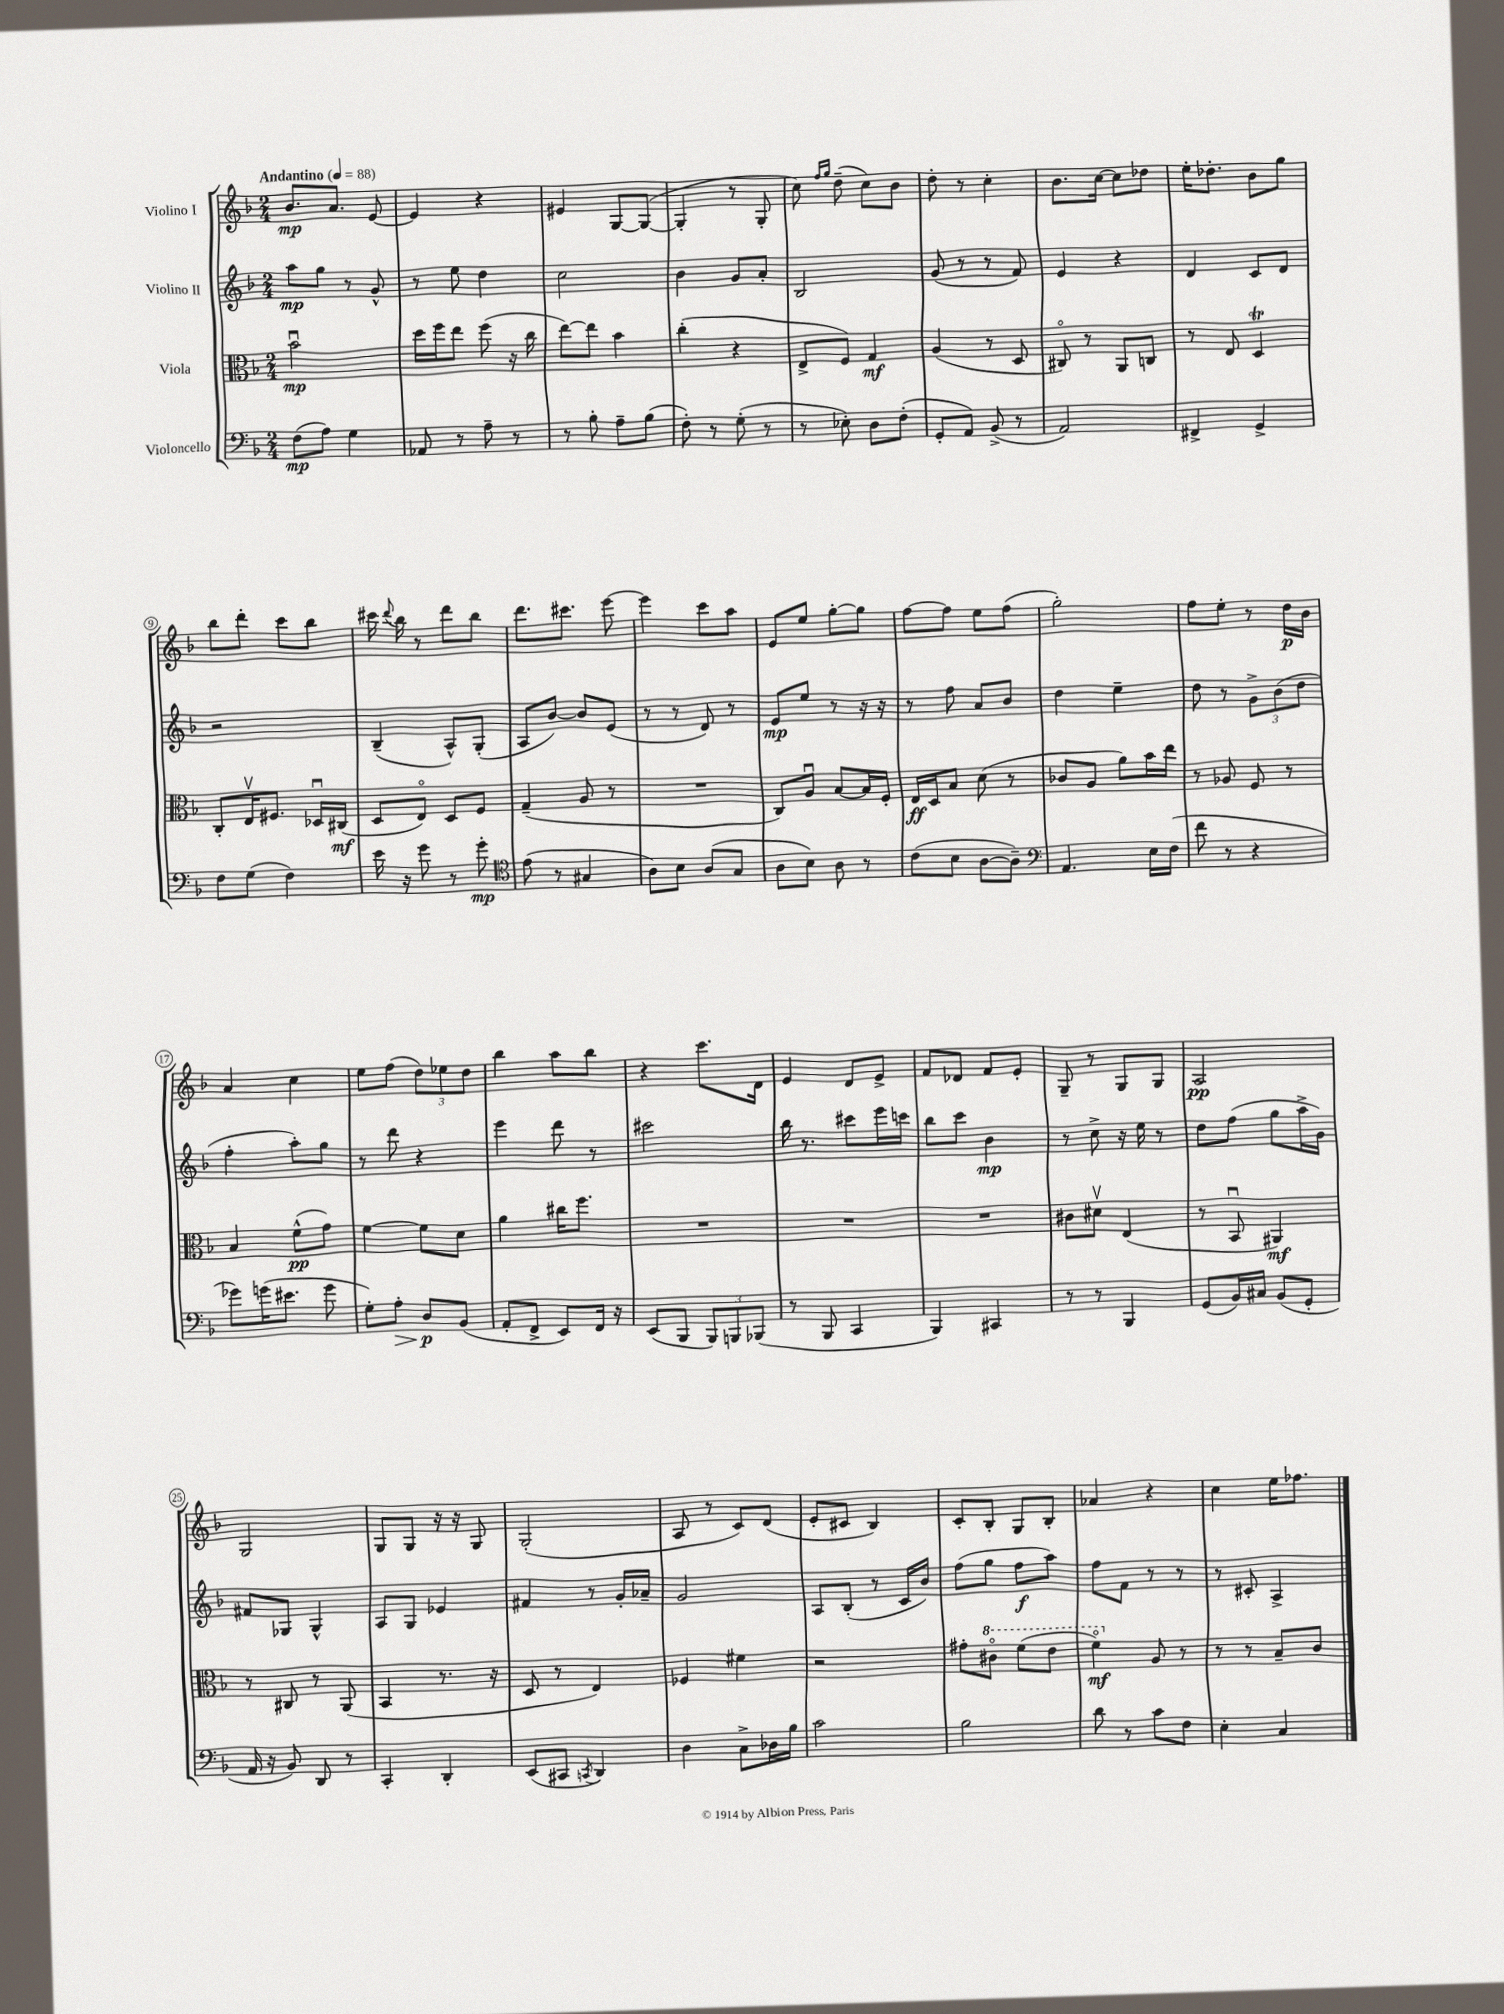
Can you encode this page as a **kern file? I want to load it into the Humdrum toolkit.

**kern	**kern	**kern	**kern
*staff4	*staff3	*staff2	*staff1
*clefF4	*clefC3	*clefG2	*clefG2
*k[b-]	*k[b-]	*k[b-]	*k[b-]
*M2/4	*M2/4	*M2/4	*M2/4
*MM88	*MM88	*MM88	*MM88
(8F	2b-u	8aa	8.b-
8A)	.	8gg	.
.	.	.	8.a
4G	.	8r	.
.	.	8g^^	[8e
=	=	=	=
8AA-	16dd	8r	4e]
.	16ff	.	.
8r	8ee	8ee	.
8A~	(8ff	4dd	4r
8r	16r	.	.
.	16cc	.	.
=	=	=	=
8r	[8ee)	2cc	4e#
8B-'	8ee]	.	.
8A~	4b-	.	[8G
(8B-	.	.	(8G_
=	=	=	=
8F')	(4cc'	4b-	4G']
8r	.	.	.
(8G'	4r	8g	8r
8r	.	8a'	8G'
=	=	=	=
8r	8E^	2B-	8cc)
.	.	.	16qqff
.	.	.	16qqgg
8E-')	8F)	.	(8dd~
8D	4G	.	8cc)
(8F'	.	.	8b-
=	=	=	=
8GG'	(4A	(8g	8dd'
8AA)	.	8r	8r
(8BB-^	8r	8r	4cc'
8r	8D	8f)	.
=	=	=	=
2AA)	8C#o)	4e	8.b-
.	8r	.	.
.	.	.	[16cc
.	8AA	4r	8cc]
.	8C	.	8dd-
=	=	=	=
4FF#^	8r	4d	16ee'
.	.	.	8.dd-'
.	8E	.	.
4GG^	4D	8c	8b-
.	.	8d	8gg
=	=	=	=
8F	8C'	2r	8bb-
(8G	16Ev	.	8ddd'
.	8.F#	.	.
4F)	.	.	8ccc
.	16D-u	.	8bb-
.	(16C#	.	.
=	=	=	=
16e	8D	(4B-~	16ccc#
.	.	.	8qqddd
16r	.	.	16bb-
8g	8Eo)	.	8r
8r	8D	8A^^)	8ddd
8g'	8F	(8G'	8bb-
=	=	=	=
*clefC4	*	*	*
(8e	(4G~	8A	8.ddd
8r	.	[8b-)	.
.	.	.	8.ccc#
4G#	8A	8b-]	.
.	8r	(8e	[8eee
=	=	=	=
8A)	2r	8r	4eee]
8B-	.	8r	.
(8A	.	8d)	8ccc
8G	.	8r	8aa
=	=	=	=
8A	8C)	8e	8e
8B-)	8Au	8ee	8ee
8A	[8B-	8r	[8gg'
8r	16B-]	16r	8gg]
.	16F'	16r	.
=	=	=	=
(8c	16E	8r	[8ff
.	16D	.	.
8B-	8B-	8ff	8ff]
[8A	(8d	8a	8ee
8A~])	8r	8b-	(8ff
=	=	=	=
*clefF4	*	*	*
4.AA	8c-	4dd	2gg')
.	8A	.	.
.	8a)	4ee~	.
16E	16b-	.	.
(16F	16ee	.	.
=	=	=	=
8f	8r	8dd	8ff
8r	8A-	8r	8ee'
4r	8F	12g^	8r
.	.	(12b-	.
.	8r	.	16dd
.	.	12dd	.
.	.	.	16b-
=	=	=	=
8g-)	4B-	4ff'	4a
(16g	.	.	.
8.e#	.	.	.
.	(8f^^	8aa')	4cc
8g	8g)	8gg	.
=	=	=	=
8G')	[4f	8r	8ee
8A'	.	8ddd	(8ff
8D	8f]	4r	12dd)
.	.	.	12ee-
(8BB-	8d	.	.
.	.	.	12dd
=	=	=	=
8AA'	4a	4eee	4bb-
8FF^	.	.	.
8EE)	16cc#	8ddd	8aa
.	8.ff	.	.
16FF	.	8r	8bb-
16r	.	.	.
=	=	=	=
(8EE	2r	2ccc#	4r
8BBB-	.	.	.
12BBB-)	.	.	8.ccc
12BBB	.	.	.
(12BBB-	.	.	.
.	.	.	16d
=	=	=	=
8r	2r	16bb-	4e
.	.	8.r	.
8BBB-	.	.	.
4CC	.	8ccc#	8d
.	.	16eee	8e^
.	.	16ccc	.
=	=	=	=
4BBB-)	2r	8bb-	8f
.	.	8ccc	8d-
4CC#	.	4b-	8f
.	.	.	8e'
=	=	=	=
8r	8c#	8r	8G~
8r	8d#v	8cc^	8r
4BBB-	(4E	16r	8G
.	.	16ee	.
.	.	8r	8G
=	=	=	=
(8GG	8r	8dd	2A
16BB-)	8BB-u	(8ff	.
16C#	.	.	.
(8BB-	4AA#)	8gg	.
8GG'	.	16aa^	.
.	.	16g)	.
=	=	=	=
16AA	8r	8f#	2G
16r	.	.	.
8BB-)	8C#	8G-	.
8DD	8r	4G-^^	.
8r	(8AA	.	.
=	=	=	=
4CC'	4BB-	8A	8G
.	.	8G	8G
4DD'	8.r	4e-	16r
.	.	.	16r
.	.	.	8G
.	16r	.	.
=	=	=	=
(8EE	8D	4f#	(2G'
8CC#	8r	.	.
8qCC	.	.	.
4DD)	4E)	8r	.
.	.	16g'	.
.	.	16a-~	.
=	=	=	=
4D	4F-	2g	8A
.	.	.	8r
8C^	4f#	.	8c)
16D-	.	.	(8d
16B-	.	.	.
=	=	=	=
2c	2r	8A	8e'
.	.	(8B-'	8c#
.	.	8r	4B-)
.	.	16c	.
.	.	16b-)	.
=	=	=	=
2B-	8g#'	(8ff	8c'
.	8cc#o	8gg	8B-'
.	(8ff	8ff	8G
.	8ee	8aa)	8B-'
=	=	=	=
8d	4ffo)	8ff	4a-
8r	.	8f	.
8c	8A	8r	4r
8F	8r	8r	.
=	=	=	=
4E'	8r	8r	4cc
.	8r	8c#'	.
4C	8B-~	4A^	16ee
.	.	.	8.ff-
.	8c	.	.
==	==	==	==
*-	*-	*-	*-
